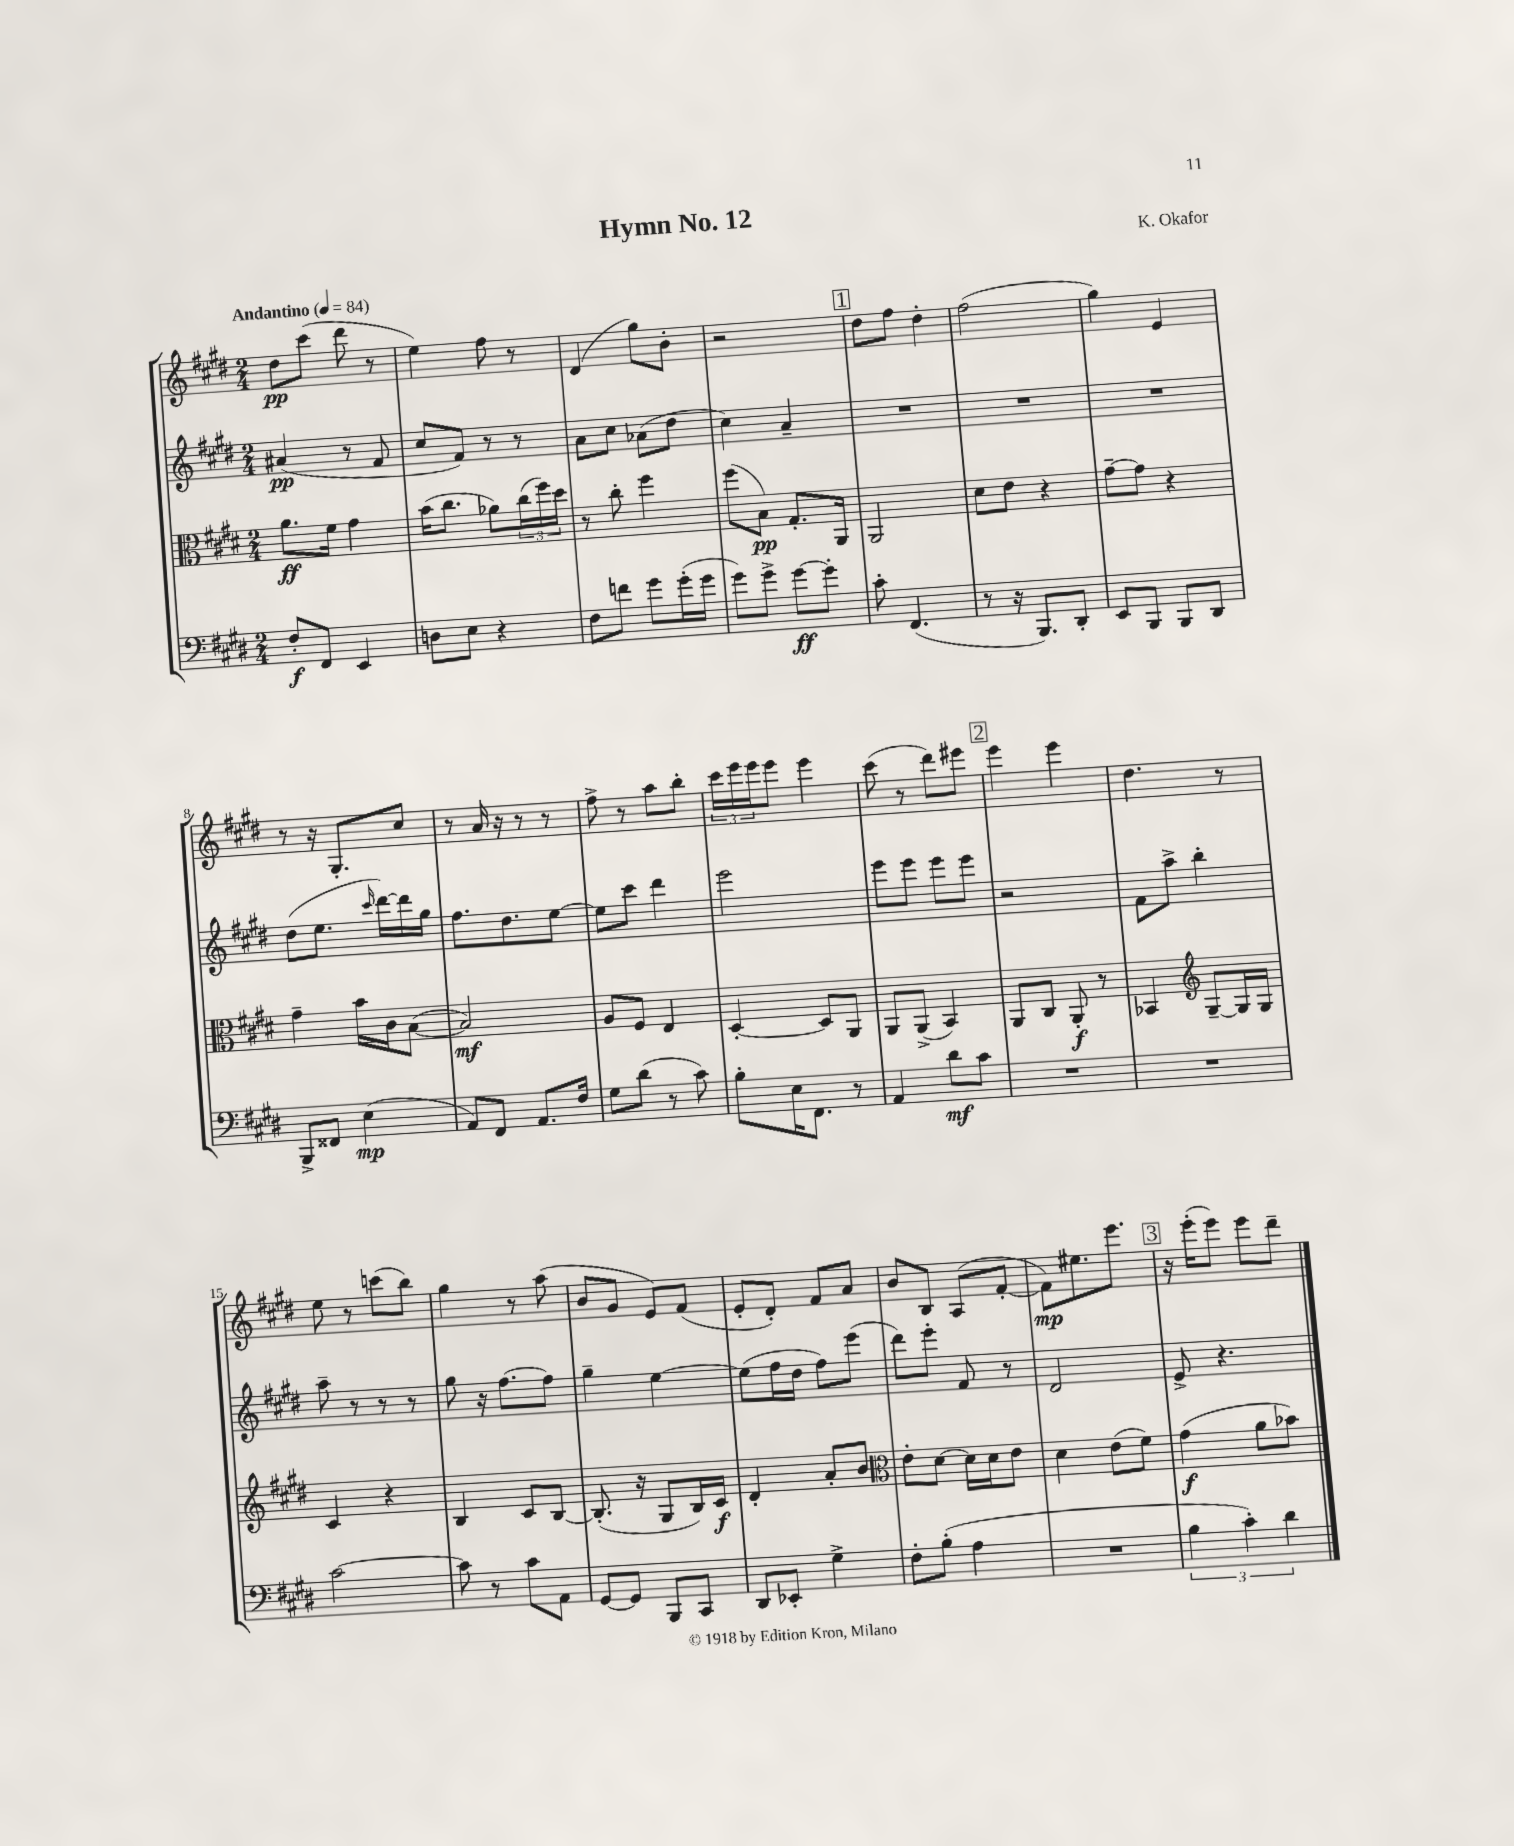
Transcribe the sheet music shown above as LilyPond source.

\header { title = "Hymn No. 12" composer = "K. Okafor" }
<<
\new StaffGroup <<
\new Staff = "s0" {
    \clef treble \key e \major \numericTimeSignature \time 2/4 \tempo "Andantino" 4 = 84
    dis''8\pp cis'''8( dis'''8 r8 |
    e''4) fis''8 r8 |
    dis'4( gis''8) b'8-. |
    r2 |
    \mark \markup { \box "1" } dis''8 fis''8 dis''4-. |
    fis''2( |
    gis''4) e'4 |
    r8 r16 gis8.-. cis''8 |
    r8 a'16 r16 r8 r8 |
    fis''8-> r8 a''8 b''8-. |
    \tuplet 3/2 { cis'''16 e'''16 e'''16 } e'''8 e'''4 |
    cis'''8( r8 dis'''8) eis'''8 |
    \mark \markup { \box "2" } e'''4 e'''4 |
    dis''4. r8 |
    e''8 r8 c'''8( b''8) |
    gis''4 r8 a''8( |
    b'8 gis'8 e'8) fis'8( |
    e'8-. dis'8-.) fis'8 a'8 |
    b'8 b8 a8( fis'8~-. |
    fis'8\mp) eis''8. e'''8. |
    \mark \markup { \box "3" } r16 e'''16-.( e'''8) e'''8 dis'''8-- \bar "|." |
}
\new Staff = "s1" {
    \clef treble \key e \major \numericTimeSignature \time 2/4
    ais'4\pp( r8 fis'8 |
    cis''8 fis'8) r8 r8 |
    a'8 cis''8 aes'8( dis''8 |
    cis''4) a'4-- |
    \mark \markup { \box "1" } R2 |
    R2 |
    R2 |
    dis''8( e''8. \grace { cis'''16 } dis'''16~) dis'''16 gis''16 |
    fis''8. dis''8. e''8~ |
    e''8 cis'''8 dis'''4 |
    e'''2 |
    e'''8 e'''8 e'''8 e'''8 |
    \mark \markup { \box "2" } r2 |
    fis'8 a''8-> b''4-. |
    a''8-- r8 r8 r8 |
    gis''8 r16 fis''8.~ fis''8 |
    gis''4-- e''4~ |
    e''8( fis''16 dis''16 fis''8) e'''8( |
    dis'''8) e'''8-. fis'8 r8 |
    dis'2 |
    \mark \markup { \box "3" } e'8-> r4. \bar "|." |
}
\new Staff = "s2" {
    \clef alto \key e \major \numericTimeSignature \time 2/4
    a'8.\ff fis'16 gis'4 |
    b'16( cis''8. aes'8) \tuplet 3/2 { cis''16( fis''16) dis''16 } |
    r8 cis''8-. fis''4 |
    fis''8( b8\pp) gis8.-. a,16 |
    \mark \markup { \box "1" } a,2 |
    dis'8 e'8 r4 |
    gis'8~-- gis'8 r4 |
    gis'4-- b'16 cis'16 b8~( |
    b2\mf) |
    a8 fis8 e4 |
    dis4~-. dis8 a,8 |
    a,8 a,8->( b,4) |
    \mark \markup { \box "2" } a,8 cis8 a,8-.\f r8 |
    bes,4 \clef treble gis8~-- gis16 gis16 |
    cis'4 r4 |
    b4 cis'8 b8~ |
    b8.-.( r16 gis8 b16) cis'16\f |
    dis'4-. a'8-. b'8 |
    \clef alto e'8-. dis'8~ dis'16 dis'16 e'8 |
    dis'4 e'8( fis'8) |
    \mark \markup { \box "3" } gis'4\f( a'8 bes'8) \bar "|." |
}
\new Staff = "s3" {
    \clef bass \key e \major \numericTimeSignature \time 2/4
    fis8-.\f fis,8 e,4 |
    d8 e8 r4 |
    fis8 f'8 gis'8 gis'16-.( gis'16 |
    gis'8) gis'8-> gis'8~\ff gis'8-. |
    \mark \markup { \box "1" } cis'8-. fis,4.( |
    r8 r16 b,,8.) dis,8-. |
    e,8 b,,8 b,,8 dis,8 |
    b,,8-> fisis,8 e4\mp( |
    a,8) fis,8 a,8. fis16 |
    gis8 dis'8( r8 cis'8) |
    b8-. e16 fis,8. r8 |
    a,4 dis'8\mf cis'8 |
    \mark \markup { \box "2" } R2 |
    R2 |
    cis'2~ |
    cis'8 r8 cis'8 a,8 |
    gis,8~ gis,8 b,,8 cis,8 |
    dis,8 ees,8-. gis4-> |
    fis8-. b8-.( a4 |
    R2 |
    \mark \markup { \box "3" } \tuplet 3/2 { b4 cis'4-.) dis'4 } \bar "|." |
}
>>
>>
